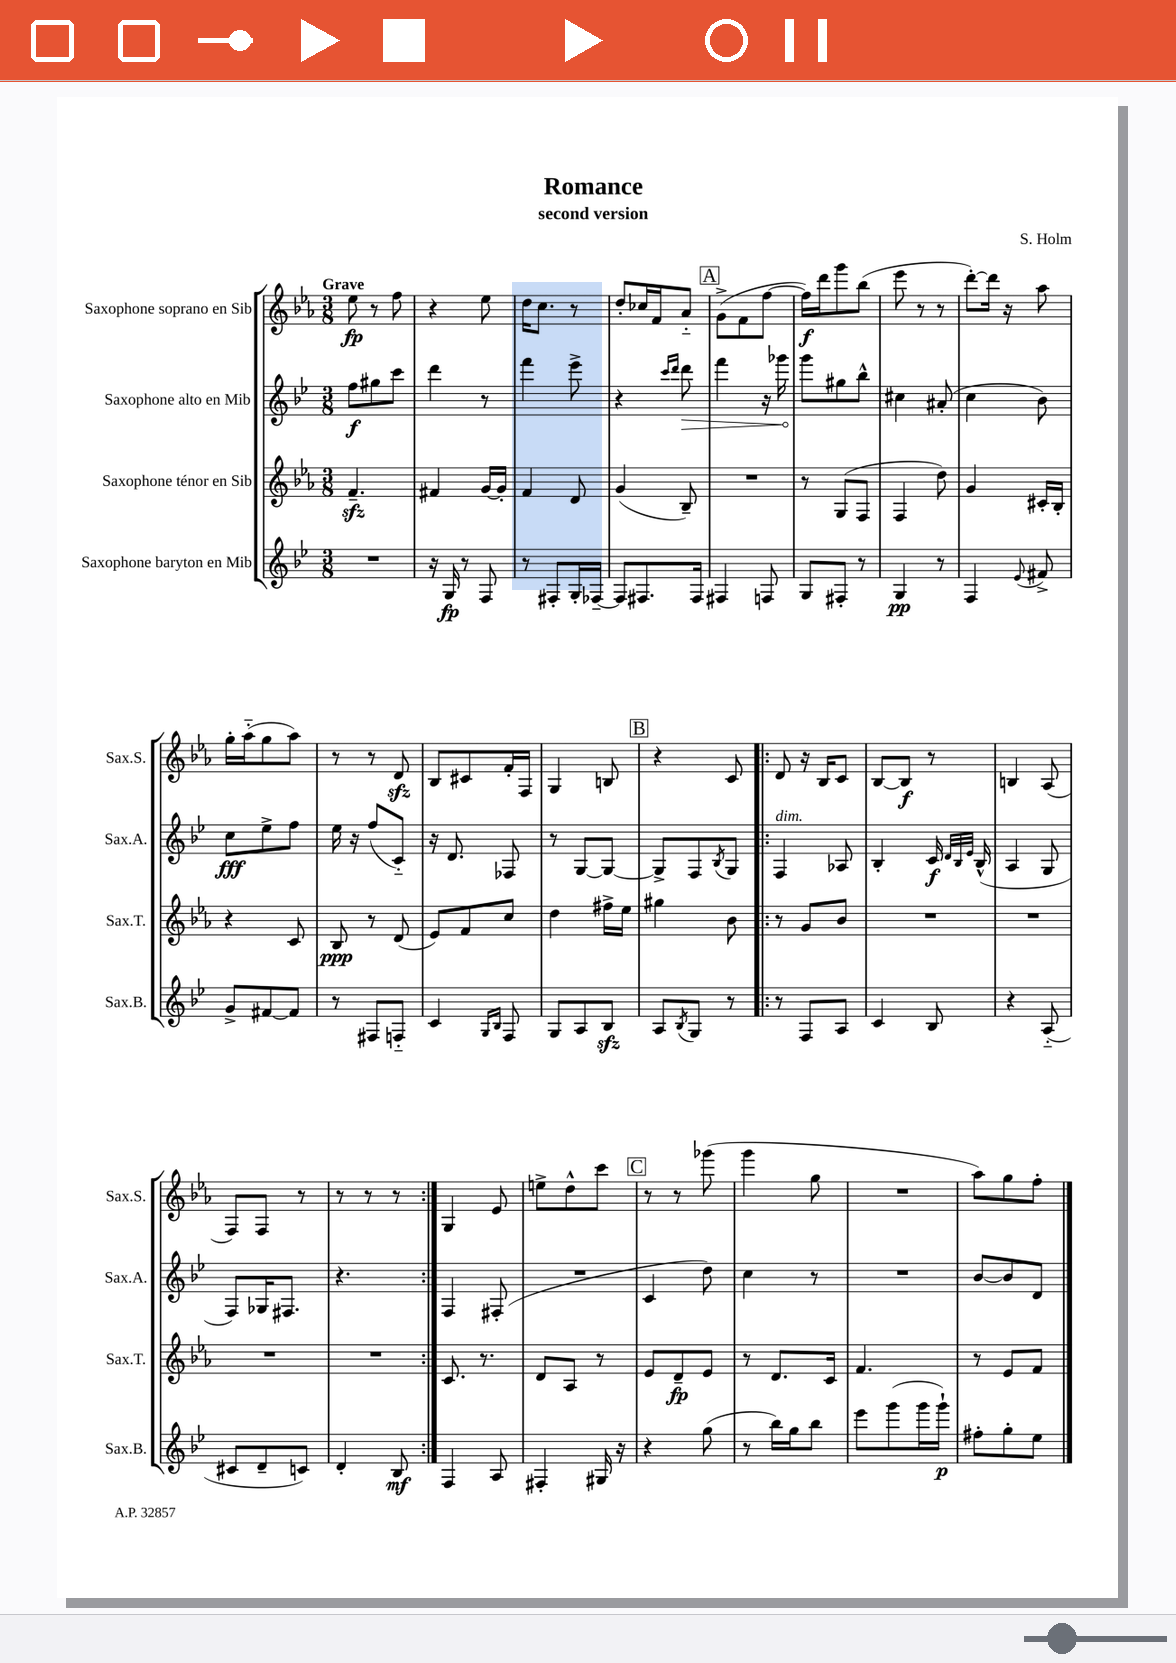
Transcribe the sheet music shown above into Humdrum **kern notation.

**kern	**kern	**kern	**kern
*staff4	*staff3	*staff2	*staff1
*clefG2	*clefG2	*clefG2	*clefG2
*k[b-e-]	*k[b-e-a-]	*k[b-e-]	*k[b-e-a-]
*M3/8	*M3/8	*M3/8	*M3/8
4.r	4.f~	8ff	8ee-
.	.	8gg#	8r
.	.	8ccc	8ff
=	=	=	=
16r	4f#	4ddd	4r
16G	.	.	.
8r	.	.	.
8F	[16g	8r	8ee-
.	16g']	.	.
=	=	=	=
8r	4f	4fff	16dd
.	.	.	8.cc
8F#'	.	.	.
16G'	8d	8eee-^	8r
[16F-~	.	.	.
=	=	=	=
8F-]	(4g	4r	8dd'
8.F#	.	.	16cc-
.	.	.	16f
.	.	16qqccc	.
.	.	16qqddd	.
.	8B-~)	8ddd	8a-'~
16F#	.	.	.
=	=	=	=
4F#	4.r	4fff	(8g^
.	.	.	8f
8F	.	16r	[8ff
.	.	16ggg-	.
=	=	=	=
8G	8r	8ggg	16ff])
.	.	.	16ddd
8F#'	(8G	8gg#	8ggg
8r	8F	8bb-^^	(8bb-
=	=	=	=
4G	4F	4cc#	8eee-
.	.	.	8r
8r	8dd)	(8a#'	8r
=	=	=	=
4F	4g	4cc	[8ddd')
.	.	.	16ddd]
.	.	.	16r
8qqe-	.	.	.
8f#^	16c#'	8b-)	8aa-
.	16B-'	.	.
=	=	=	=
8g^	4r	8cc	16gg'
.	.	.	(16aa-'~
[8f#	.	8ee-^	8gg
8f#]	8c	8ff	8aa-)
=	=	=	=
8r	8B-	16ee-	8r
.	.	16r	.
8F#	8r	(8ff	8r
8F'~	(8d	8c'~)	8d
=	=	=	=
4c	8e-)	16r	8B-
.	.	8.d	.
.	8f	.	8c#
16qqG	.	.	.
16qqB-	.	.	.
8F	8cc	8F-	16f'
.	.	.	16F
=	=	=	=
8G	4dd	8r	4G
8A	.	[8G	.
8B-	16ff#^	8G_	8B
.	16ee-	.	.
=	=	=	=
8A	4gg#	8G^]	4r
8qB-	.	.	.
8G	.	8F	.
.	.	8qB-	.
8r	8b-	8G	8c
=!|:	=!|:	=!|:	=!|:
8r	8r	4F	8d
8F	8g	.	16r
.	.	.	16B-
8A	8b-	8A-	8c
=	=	=	=
4c	4.r	4B-'	[8B-
.	.	.	8B-]
8B-	.	16c	8r
.	.	32qqd	.
.	.	32qqB-	.
.	.	32qqe-	.
.	.	(16B-^^	.
=	=	=	=
4r	4.r	4A	4B
(8A'~	.	8G	(8A-
=	=	=	=
8c#	4.r	8F)	8F)
8d~	.	16G-	8F
.	.	8.F#	.
8c)	.	.	8r
=	=	=	=
4d'	4.r	4.r	8r
.	.	.	8r
8B-	.	.	8r
=:|!	=:|!	=:|!	=:|!
4F	8.c	4F	4G
.	8.r	.	.
8A	.	(8F#'	8e-
=	=	=	=
4F#'	8d	4.r	8ee^
.	8A-	.	8dd^^
16G#	8r	.	8ccc
16r	.	.	.
=	=	=	=
4r	8e-	4c	8r
.	8d~	.	8r
(8gg	8e-	8dd)	(8ggg-
=	=	=	=
8r	8r	4cc	4ggg
16bb-)	8.d	.	.
16gg	.	.	.
8bb-	.	8r	8gg
.	16c	.	.
=	=	=	=
8eee-	4.f	4.r	4.r
(8ggg	.	.	.
16ggg	.	.	.
16ggg`)	.	.	.
=	=	=	=
8ff#'	8r	[8b-	8aa-)
8gg'	8e-	8b-]	8gg
8ee-	8f	8d	8ff'
==	==	==	==
*-	*-	*-	*-
